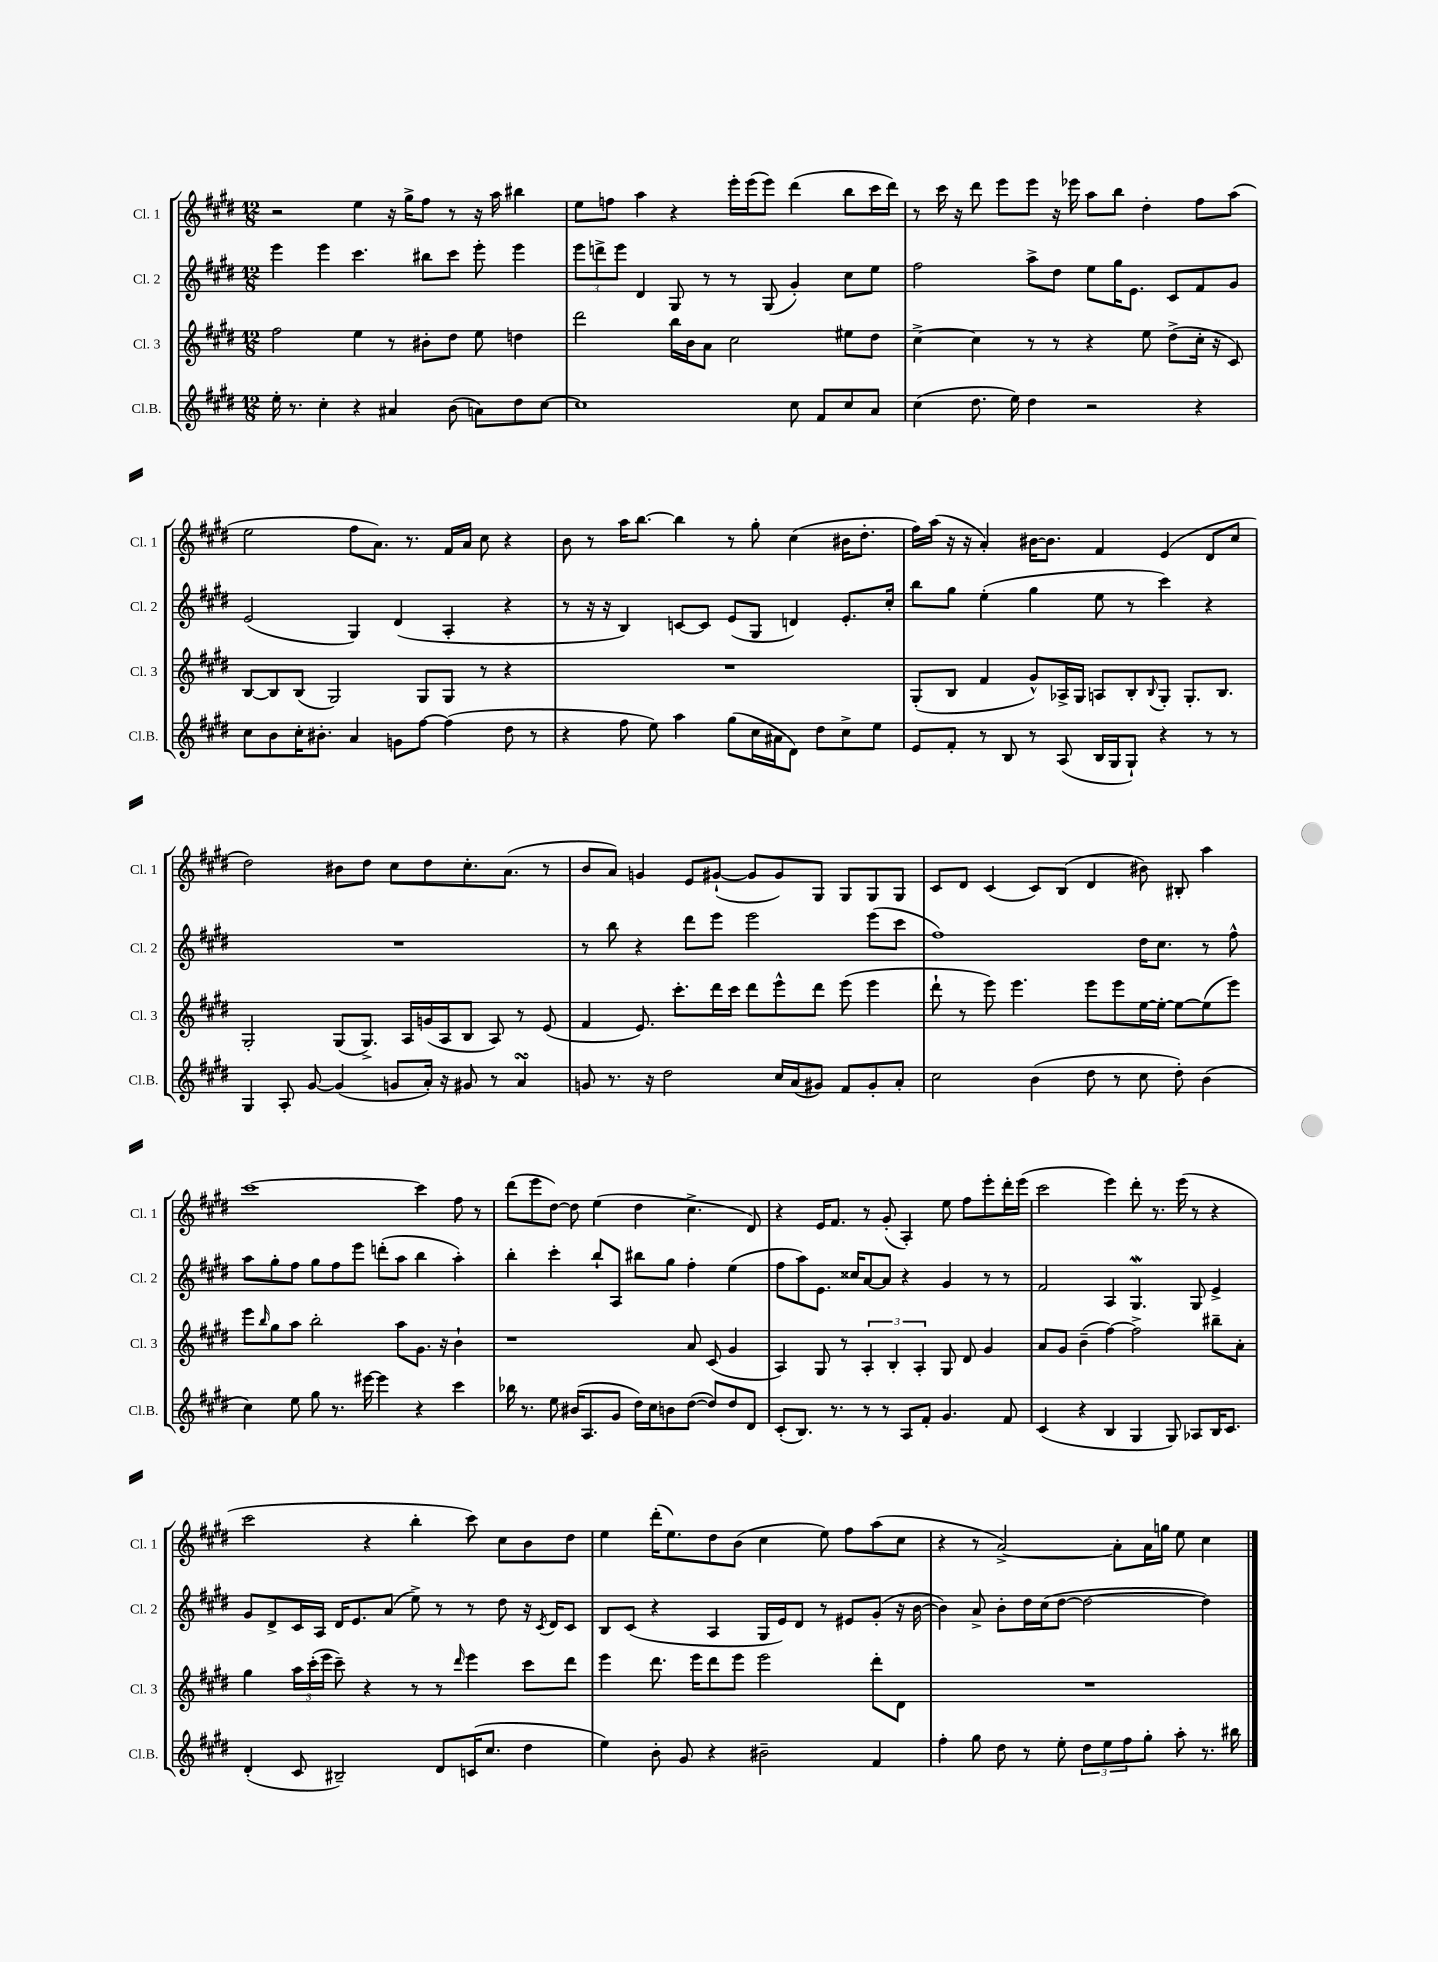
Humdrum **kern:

**kern	**kern	**kern	**kern
*staff4	*staff3	*staff2	*staff1
*clefG2	*clefG2	*clefG2	*clefG2
*k[f#c#g#d#]	*k[f#c#g#d#]	*k[f#c#g#d#]	*k[f#c#g#d#]
*M12/8	*M12/8	*M12/8	*M12/8
16ee'	2ff#	4eee	2r
8.r	.	.	.
4cc#'	.	4eee	.
4r	4ee	4.ccc#	4ee
4a#	8r	.	16r
.	.	.	16gg#^
.	8b#'	8bb#	8ff#
(8b	8dd#	8ccc#	8r
8a)	8ee	8eee'	16r
.	.	.	16aa
8dd#	4dd	4eee	4bb#
[8cc#	.	.	.
=	=	=	=
1cc#]	2ddd#	12eee	8ee
.	.	12ddd^	.
.	.	.	8ff
.	.	12eee	.
.	.	4d#	4aa
.	16bb	8G#	4r
.	16b	.	.
.	8a	8r	.
.	2cc#	8r	16eee'
.	.	.	(16eee
.	.	(8G#	8eee)
8cc#	.	4g#')	(4ddd#
8f#	.	.	.
8cc#	8ee#	8cc#	8bb
8a	8dd#	8ee	16ccc#
.	.	.	16ddd#)
=	=	=	=
(4cc#	[4cc#^	2ff#	8r
.	.	.	16ccc#
.	.	.	16r
8.dd#	4cc#]	.	8ddd#
.	.	.	8eee
16ee)	.	.	.
4dd#	8r	8aa^	8eee
.	8r	8dd#	16r
.	.	.	16eee-
2r	4r	8ee	8aa
.	.	16gg#	8bb
.	.	8.e	.
.	8ee	.	4dd#'
.	(8dd#^	8c#	.
4r	16cc#'	8f#	8ff#
.	16r	.	.
.	8c#)	8g#	(8aa
=	=	=	=
8cc#	[8B	(2e	2ee
8b	8B]	.	.
16cc#'	(8B	.	.
8.b#'	.	.	.
.	2G#)	.	.
4a	.	4G#)	8ff#
.	.	.	8.a)
8g	.	(4d#	.
.	.	.	8.r
[8ff#	8G#	.	.
(4ff#]	8G#	4A'	16f#
.	.	.	16a
.	8r	.	8cc#
8dd#	4r	4r	4r
8r	.	.	.
=	=	=	=
4r	1.r	8r	8b
.	.	16r	8r
.	.	16r	.
8ff#	.	4B)	16aa
.	.	.	[8.bb
8ee)	.	.	.
4aa	.	[8c	4bb]
.	.	8c]	.
(8gg#	.	(8e	8r
16cc#	.	8G#	8gg#'
16a#	.	.	.
8d#)	.	4d)	(4cc#
8dd#	.	.	.
8cc#^	.	8.e'	16b#
.	.	.	8.dd#'
8ee	.	.	.
.	.	16cc#'	.
=	=	=	=
8e	(8G#'	8bb	16ff#)
.	.	.	(16aa
8f#'	8B	8gg#	16r
.	.	.	16r
8r	4f#	(4ee'	4a')
8B	.	.	.
8r	8g#^^)	4gg#	[16b#
.	.	.	8.b#]
(8A	16A-^	.	.
.	16G#	.	.
16B	8A	8ee	4f#
16G#	.	.	.
8G#`)	8B'	8r	.
.	8qqB	.	.
4r	8G#'	4ccc#)	(4e
.	8.G#'	.	.
8r	.	4r	8d#
.	8.B	.	.
8r	.	.	8cc#
=	=	=	=
4G#	2G#'	1.r	2dd#)
8A'	.	.	.
[8g#	.	.	.
(4g#]	(8G#	.	8b#
.	8.G#^)	.	8dd#
8g	.	.	8cc#
.	16A	.	.
16a')	(16g	.	8dd#
16r	16A	.	.
8g#	8B	.	8.cc#'
8r	8A)	.	.
.	.	.	(8.a
4a	8r	.	.
.	(8e	.	8r
=	=	=	=
8g	4f#	8r	8b
8.r	.	8bb	8a)
.	8.e)	4r	4g
16r	.	.	.
2dd#	.	.	.
.	8.ccc#'	.	.
.	.	8ddd#	8e
.	16ddd#	8eee	([8g#`
.	16ccc#	.	.
.	8ddd#	2eee	8g#]
16cc#	8eee^^	.	8g#)
(16a	.	.	.
8g#)	8ddd#	.	8G#
8f#	(8eee	.	8G#
8g#'	4eee	(8eee	8G#
8a'	.	8ccc#	8G#
=	=	=	=
2cc#	8ddd#`	1ff#)	8c#
.	8r	.	8d#
.	8eee)	.	(4c#
.	4.eee	.	.
(4b	.	.	8c#)
.	.	.	(8B
8dd#	8eee	.	4d#
8r	8eee	.	.
8cc#	[16ee	16dd#	8b#)
.	16ee'_	8.cc#	.
8dd#')	8ee_	.	8B#'
(4b	(8ee]	8r	4aa
.	8eee)	8ff#^^	.
=	=	=	=
4cc#)	8eee	8aa	[1ccc#
.	16qqbb	.	.
.	8gg#	8gg#'	.
8ee	8aa	8ff#	.
8gg#	2bb'	8gg#	.
8.r	.	8ff#	.
.	.	8eee	.
[16eee#	.	.	.
4eee#]	.	(8ddd'	.
.	8aa	8aa	.
4r	8.g#	4bb	4ccc#]
.	16r	.	.
4ccc#	4b`	4aa')	8ff#
.	.	.	8r
=	=	=	=
16bb-	1r	4bb'	(8ddd#
8.r	.	.	.
.	.	.	8eee
8ee	.	4ccc#'	[8dd#)
(16b#	.	.	8dd#]
8.A	.	.	.
.	.	8bb`	(4ee
8g#	.	8A	.
16dd#)	.	8bb#	4dd#
16cc#	.	.	.
8b	.	8gg#	.
([8dd#	8a	4ff#'	4.cc#^
8dd#])	(8c#	.	.
8dd#	4g#	(4ee	.
8d#	.	.	8d#)
=	=	=	=
(8c#'	4A)	8ff#	4r
8.B)	.	8aa)	.
.	8G#	8.e	16e
8.r	.	.	8.f#
.	8r	.	.
.	.	16cc##	.
8r	6A'	[8a	8r
8r	.	8a]	(8g#'
.	6B'	.	.
8A	.	4r	4A')
.	6A'	.	.
8f#'	.	.	.
4.g#	8G#	4g#	8ee
.	8d#	.	8ff#
.	4g#	8r	8eee'
8f#	.	8r	16ddd#'
.	.	.	(16eee
=	=	=	=
(4c#	8a	2f#	2ccc#
.	8g#	.	.
4r	(4b~	.	.
4B	[4ff#)	4A	4eee)
4G#	2ff#^]	4.G#	8ddd#'
.	.	.	8.r
8G#)	.	.	.
.	.	.	(16eee
8A-	.	8G#	8r
16B	8bb#~	4e^	4r
8.c#	.	.	.
.	8a'	.	.
=	=	=	=
(4d#'	4gg#	8g#	2ccc#
.	.	8d#^	.
8c#	24aa	16c#	.
.	(24ccc#'	.	.
.	.	16A	.
.	24eee	.	.
2B#~)	8ccc#~)	16d#	.
.	.	8.e	.
.	4r	.	4r
.	.	(8a	.
.	8r	8ee^)	4bb'
8d#	8r	8r	.
.	16qqddd#	.	.
(16c	4eee	8r	8ccc#)
8.cc#	.	.	.
.	.	8dd#	8cc#
4dd#	8ccc#	16r	8b
.	.	8qc#	.
.	.	16d#	.
.	8ddd#	8c#	8dd#
=	=	=	=
4ee)	4eee	8B	4ee
.	.	(8c#	.
8b'	8.ddd#	4r	(16ddd#'
.	.	.	8.ee)
8g#	.	.	.
.	16eee	.	.
4r	8ddd#	4A	8dd#
.	8eee	.	(8b
2b#~	2eee	16G#	4cc#
.	.	16e)	.
.	.	8d#	.
.	.	8r	8ee)
.	.	8e#	8ff#
4f#	8ddd#'	(8g#'	(8aa
.	8d#	16r	8cc#
.	.	[16b	.
=	=	=	=
4ff#'	1.r	4b])	4r
8gg#	.	8a^	8r
8dd#	.	8b'	[2a^)
8r	.	16dd#	.
.	.	(16cc#	.
8ee'	.	[8dd#	.
12dd#	.	2dd#_	.
12ee	.	.	.
.	.	.	8a']
12ff#	.	.	.
8gg#'	.	.	16a
.	.	.	16gg
8aa'	.	.	8ee
8.r	.	4dd#])	4cc#
16bb#	.	.	.
==	==	==	==
*-	*-	*-	*-
